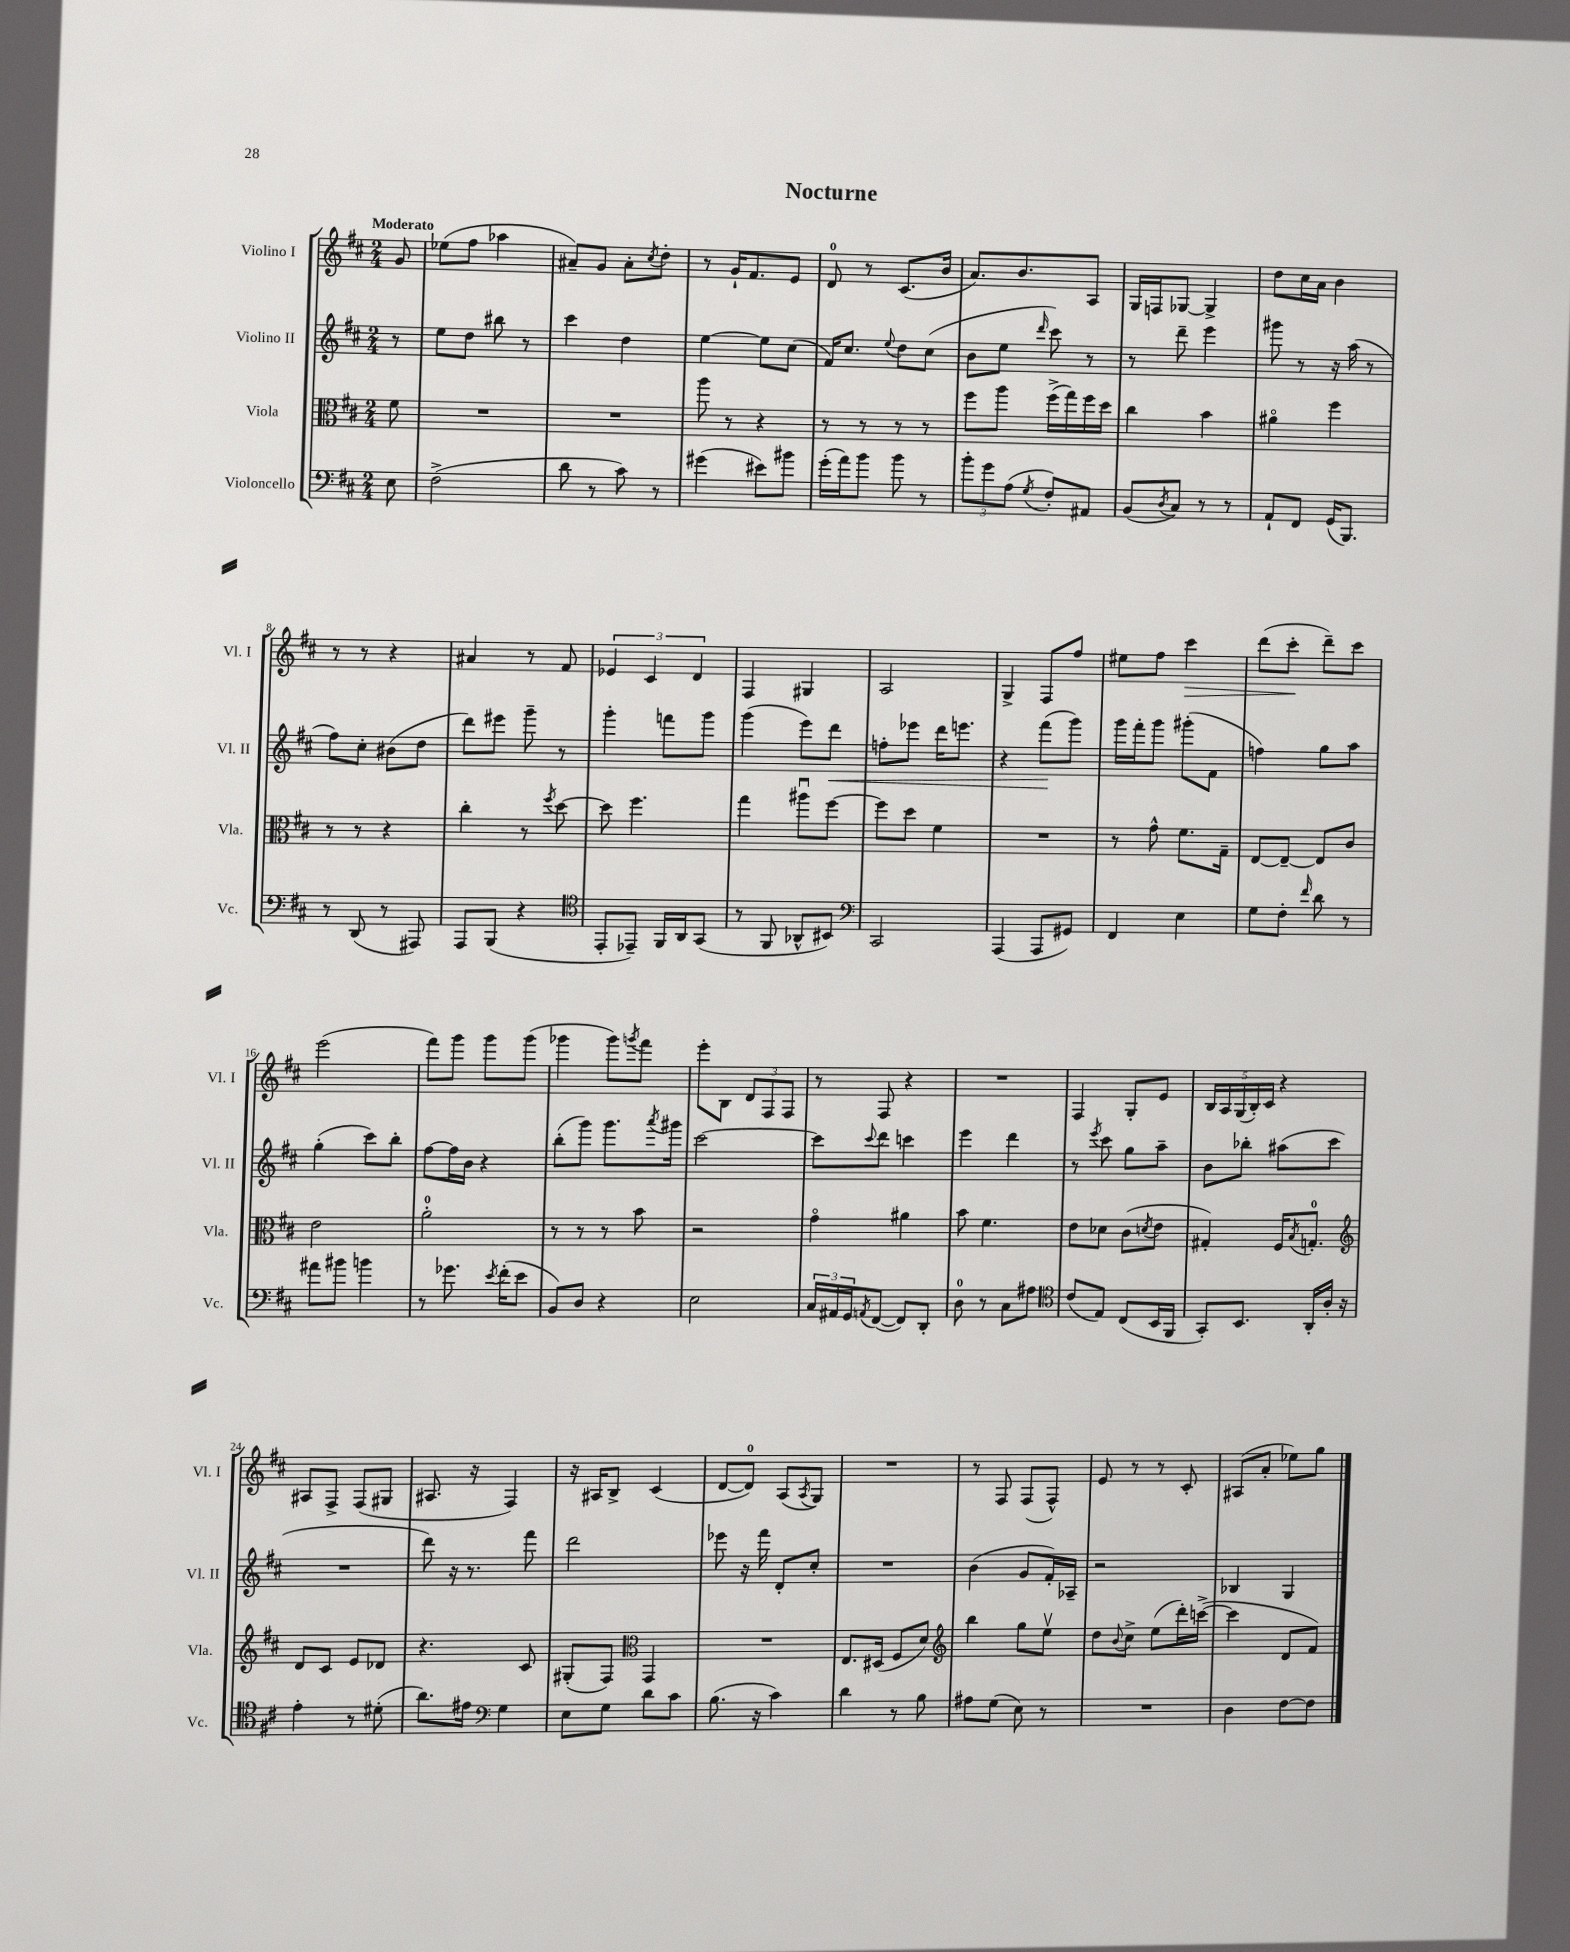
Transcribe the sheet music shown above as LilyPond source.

\header { title = "Nocturne" }
<<
\new StaffGroup <<
\new Staff = "s0" \with { instrumentName = "Violino I" shortInstrumentName = "Vl. I" } {
    \clef treble \key d \major \numericTimeSignature \time 2/4 \partial 8 \tempo "Moderato"
    g'8 |
    ees''8( fis''8 aes''4 |
    ais'8--) g'8 ais'8-. \acciaccatura { cis''8 } d''8-. |
    r8 g'16-! fis'8. e'8 |
    d'8-0 r8 cis'8.( b'16 |
    a'8.) b'8. a8 |
    g16 f16 ges8~ ges4-> |
    d''8 cis''16 a'16 b'4 |
    r8 r8 r4 |
    ais'4 r8 fis'8 |
    \tuplet 3/2 { ees'4 cis'4 d'4 } |
    fis4 gis4 |
    a2 |
    g4-> fis8 fis''8 |
    eis''8 fis''8 cis'''4\> |
    d'''8( cis'''8-.\! d'''8--) cis'''8 |
    e'''2( |
    fis'''8) g'''8 g'''8 g'''8( |
    ges'''4 ges'''8) \acciaccatura { g'''8 } fis'''8 |
    e'''8-. b8 \tuplet 3/2 { d'8 fis8 fis8 } |
    r8 fis8 r4 |
    R2 |
    fis4 g8-. e'8 |
    \tuplet 5/4 { b16 a16 g16( b16-.) cis'16 } r4 |
    ais8 fis8-> fis8( gis8 |
    ais8. r16 fis4) |
    r16 ais16 b8-> cis'4( |
    d'8~ d'8-0) a8( \acciaccatura { a8 } g8) |
    R2 |
    r8 fis8 fis8( fis8-^) |
    e'8 r8 r8 cis'8-. |
    ais8( a'8-. ees''8) g''8 \bar "|." |
}
\new Staff = "s1" \with { instrumentName = "Violino II" shortInstrumentName = "Vl. II" } {
    \clef treble \key d \major \numericTimeSignature \time 2/4 \partial 8
    r8 |
    e''8 d''8 bis''8 r8 |
    cis'''4 d''4 |
    e''4~ e''8 cis''8( |
    fis'16) cis''8. \appoggiatura { e''8 } d''8 cis''8( |
    b'8 e''8 \grace { d'''16 } cis'''8) r8 |
    r8 d'''8-- e'''4 |
    gis'''8 r8 r16 a''16( r8 |
    fis''8) cis''8-. bis'8( d''8 |
    d'''8) eis'''8 g'''8-- r8 |
    g'''4-. f'''8 g'''8 |
    g'''4( e'''8) d'''8\< |
    f''8-. ees'''8 d'''16 e'''8. |
    r4 fis'''8\!( g'''8) |
    g'''16 fis'''16-. g'''8 gis'''8-.( fis'8 |
    f''4) g''8 a''8 |
    g''4-.( cis'''8) b''8-. |
    fis''8~ fis''16 b'16 r4 |
    b''8-.( g'''8) g'''8. \acciaccatura { a'''8 } gis'''16 |
    cis'''2~ |
    cis'''8 \appoggiatura { cis'''8 } d'''8 c'''4 |
    e'''4 d'''4 |
    r8 \acciaccatura { e'''8 } cis'''8 g''8 a''8-- |
    b'8 bes''8-. ais''8( cis'''8 |
    R2 |
    d'''8) r16 r8. fis'''8 |
    d'''2 |
    ees'''8 r16 fis'''16 d'8-. cis''8-. |
    R2 |
    b'4( g'8 fis'16-.) aes16-- |
    r2 |
    bes4 g4 \bar "|." |
}
\new Staff = "s2" \with { instrumentName = "Viola" shortInstrumentName = "Vla." } {
    \clef alto \key d \major \numericTimeSignature \time 2/4 \partial 8
    fis'8 |
    R2 |
    R2 |
    a''8 r8 r4 |
    r8 r8 r8 r8 |
    fis''8 a''8 fis''16->( g''16) fis''16 d''16 |
    cis''4 b'4 |
    ais'4\flageolet fis''4 |
    r8 r8 r4 |
    cis''4-. r8 \acciaccatura { fis''8 } d''8~ |
    d''8 fis''4. |
    g''4 ais''8\downbow fis''8~ |
    fis''8 d''8 fis'4 |
    R2 |
    r8 g'8-^ fis'8. g16-- |
    e8~ e8~-- e8 cis'8 |
    e'2 |
    a'2-0-. |
    r8 r8 r8 b'8 |
    r2 |
    g'4\flageolet ais'4 |
    b'8 fis'4. |
    e'8 des'8 cis'8( \acciaccatura { d'8 } e'8 |
    gis4-.) fis16 \acciaccatura { b8 } g8.-0-. |
    \clef treble d'8 cis'8 e'8 des'8 |
    r4. cis'8 |
    gis8-.( fis8) \clef alto g,4 |
    R2 |
    e8. dis16( fis8 d'8) |
    \clef treble b''4 g''8 e''8\upbow |
    d''8 \appoggiatura { b'8 } cis''8-> e''8( d'''16-.) c'''16~->( |
    c'''4 d'8 fis'8) \bar "|." |
}
\new Staff = "s3" \with { instrumentName = "Violoncello" shortInstrumentName = "Vc." } {
    \clef bass \key d \major \numericTimeSignature \time 2/4 \partial 8
    e8 |
    fis2->( |
    d'8 r8 cis'8) r8 |
    gis'4( eis'8) bis'8 |
    g'16-.( a'16) b'8 b'8 r8 |
    \tuplet 3/2 { b'8-. g'8 a8( } \acciaccatura { g8 } fis8-.) ais,8 |
    b,8( \acciaccatura { d8 } cis8) r8 r8 |
    a,8-! fis,8 g,16( b,,8.) |
    r8 d,8( r8 ais,,8) |
    a,,8 b,,8( r4 |
    \clef tenor e,8-. ees,8--) fis,16 a,16 g,8( |
    r8 fis,8 aes,8-^ bis,8) |
    \clef bass cis,2 |
    a,,4( a,,8 gis,8) |
    fis,4 e4 |
    g8 fis8-. \grace { fis'16 } d'8 r8 |
    ais'8 bis'8 b'4 |
    r8 ges'8. \acciaccatura { e'8 } fis'16-.( e'8 |
    b,8) d8 r4 |
    e2 |
    \tuplet 3/2 { cis16 ais,16 g,16 } \acciaccatura { a,8 } fis,8~( fis,8) d,8-. |
    d8-0 r8 cis8 ais8 |
    \clef tenor cis'8( e8) cis8( b,16 fis,16 |
    g,8-.) b,8. a,16-. a16-. r16 |
    e'4-. r8 dis'8-.( |
    a'8.) eis'16 \clef bass g4 |
    e8 g8 d'8 cis'8 |
    b8.( r16 cis'4) |
    d'4 r8 b8 |
    ais8 g8( e8) r8 |
    R2 |
    d4 fis8~ fis8 \bar "|." |
}
>>
>>
